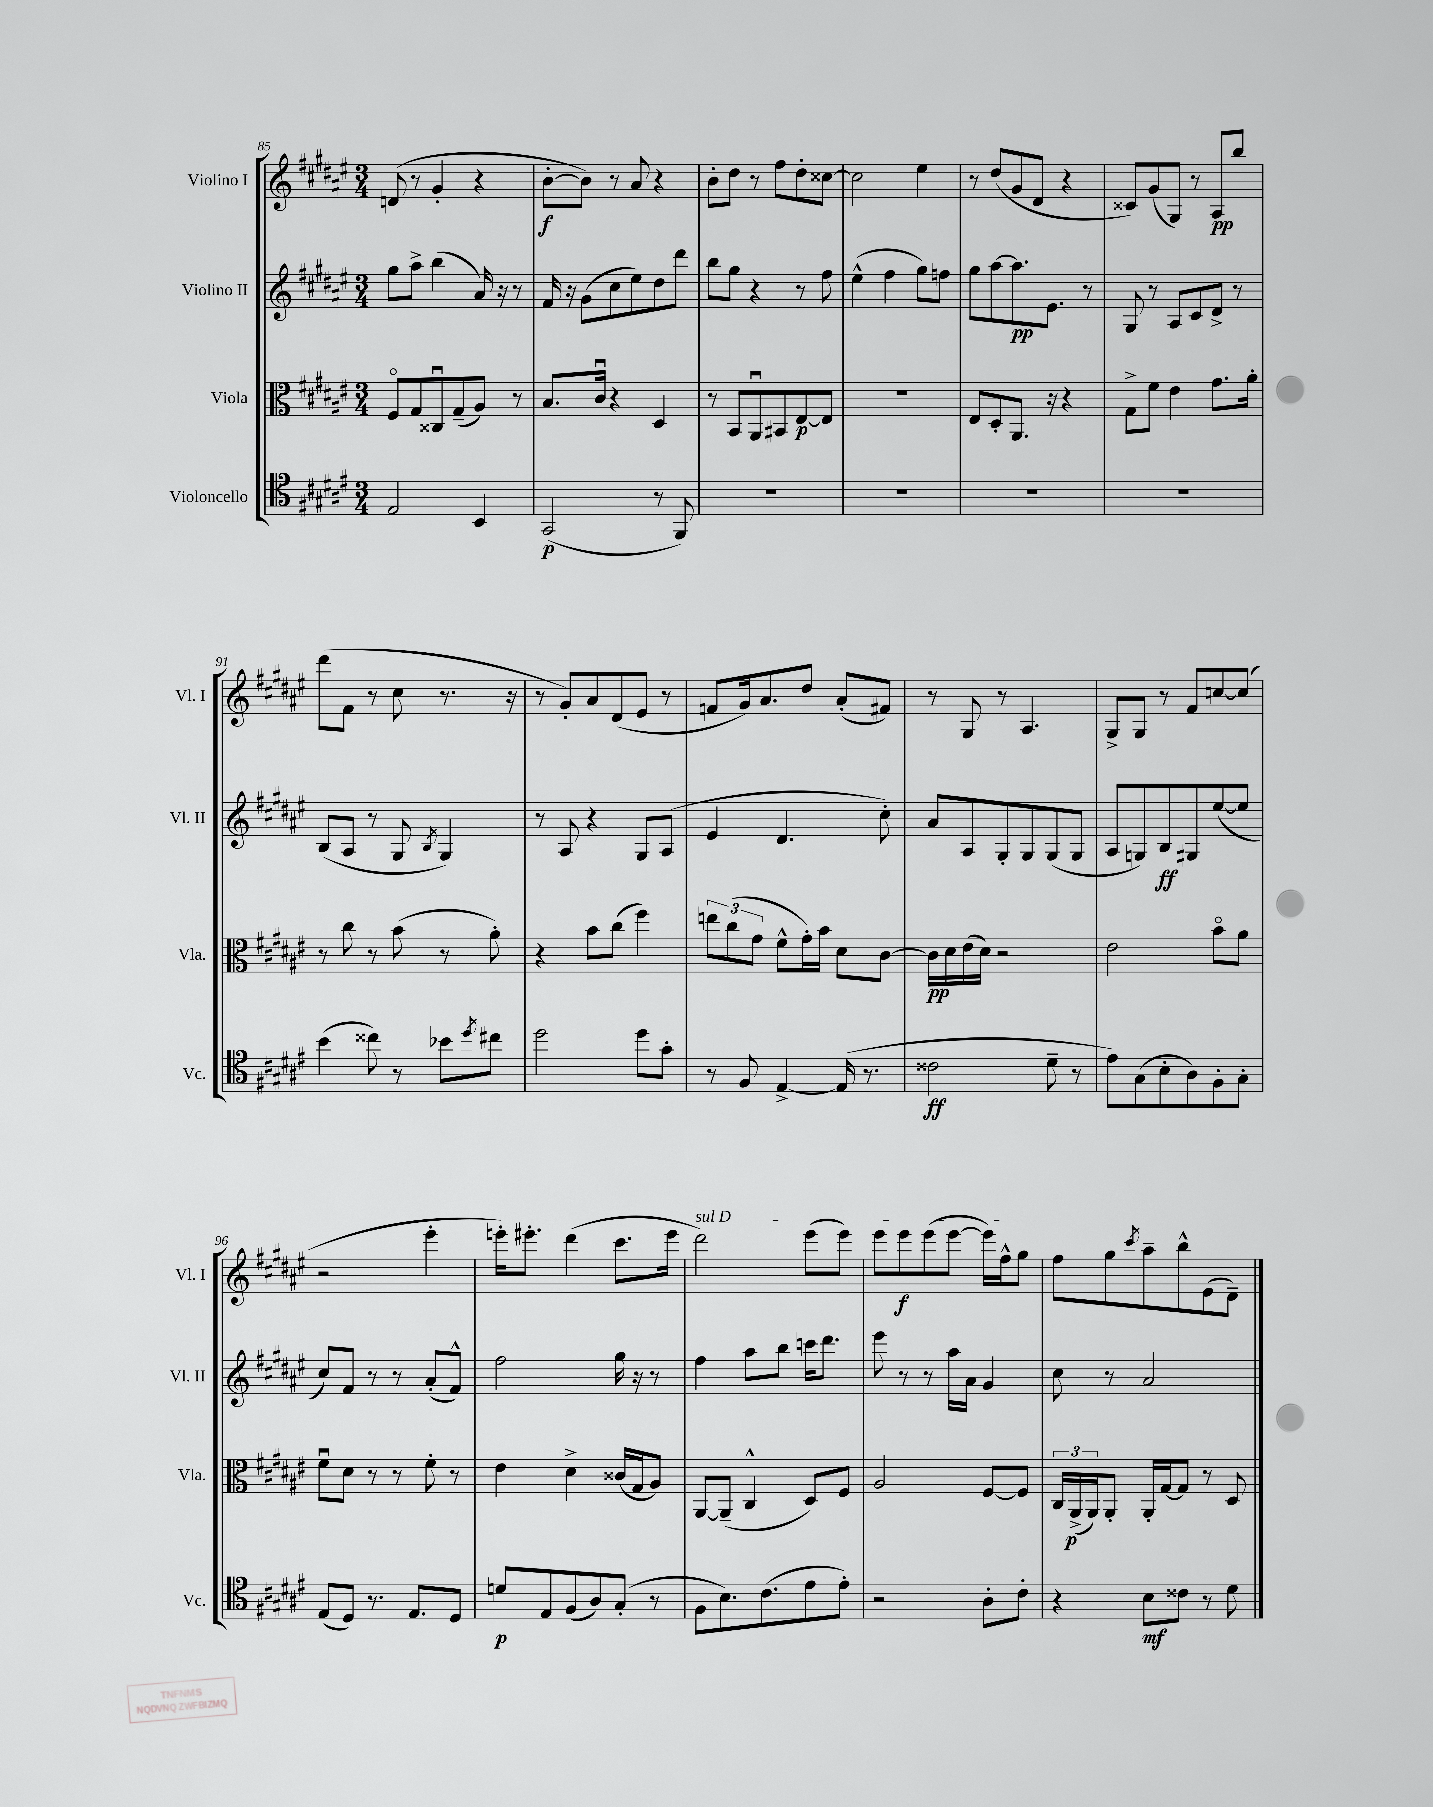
<<
\new StaffGroup <<
\new Staff = "s0" \with { instrumentName = "Violino I" shortInstrumentName = "Vl. I" } {
    \clef treble \key fis \major \numericTimeSignature \time 3/4
    d'8( r8 gis'4-. r4 |
    b'8~-.\f b'8) r8 ais'8 r4 |
    b'8-. dis''8 r8 fis''8 dis''8-. cisis''8~ |
    cisis''2 eis''4 |
    r8 dis''8( gis'8 dis'8 r4 |
    cisis'8) gis'8( gis8) r8 ais8\pp b''8 |
    dis'''8( fis'8 r8 cis''8 r8. r16 |
    r8 gis'8-.) ais'8 dis'8( eis'8 r8 |
    f'8 gis'16) ais'8. dis''8 ais'8-.( fis'8) |
    r8 gis8 r8 ais4. |
    gis8-> gis8 r8 fis'8 c''8~ c''8( |
    r2 eis'''4-. |
    e'''16-.) eis'''8.-. dis'''4( cis'''8. eis'''16 |
    \once \override TextSpanner.bound-details.left.text = \markup { \italic "sul D" } dis'''2\startTextSpan) eis'''8( eis'''8) |
    eis'''8 eis'''8\f eis'''8( eis'''8~ eis'''16) fis''16-^ gis''8\stopTextSpan |
    fis''8 gis''8 \acciaccatura { cis'''8 } ais''8-- b''8-^ eis'8( dis'8--) \bar "|." |
}
\new Staff = "s1" \with { instrumentName = "Violino II" shortInstrumentName = "Vl. II" } {
    \clef treble \key fis \major \numericTimeSignature \time 3/4
    gis''8 ais''8-> b''4( ais'16) r16 r8 |
    fis'16 r16 gis'8( cis''8 eis''8) dis''8 dis'''8 |
    b''8 gis''8 r4 r8 fis''8 |
    eis''4-^( fis''4 gis''8) f''8 |
    gis''8 ais''8~ ais''8.\pp eis'8. r8 |
    gis8 r8 ais8 cis'8 dis'8-> r8 |
    b8( ais8 r8 gis8 \acciaccatura { b8 } gis4) |
    r8 ais8 r4 gis8 ais8( |
    eis'4 dis'4. cis''8-.) |
    ais'8 ais8 gis8-. gis8 gis8( gis8 |
    ais8 g8) b8\ff gis8 eis''8~( eis''8 |
    cis''8) fis'8 r8 r8 ais'8-.( fis'8-^) |
    fis''2 gis''16 r16 r8 |
    fis''4 ais''8 b''8 c'''16 dis'''8. |
    eis'''8 r8 r8 ais''16 ais'16 gis'4 |
    cis''8 r8 ais'2 \bar "|." |
}
\new Staff = "s2" \with { instrumentName = "Viola" shortInstrumentName = "Vla." } {
    \clef alto \key fis \major \numericTimeSignature \time 3/4
    fis8\flageolet gis8 cisis8\downbow gis8--( ais8) r8 |
    b8. cis'16\downbow r4 dis4 |
    r8 b,8 ais,8\downbow bis,8 eis8~\p eis8 |
    R2. |
    eis8 dis8-. ais,8. r16 r4 |
    gis8-> fis'8 eis'4 gis'8. ais'16-. |
    r8 cis''8 r8 b'8( r8 ais'8-.) |
    r4 b'8 cis''8( fis''4) |
    \tuplet 3/2 { e''8 cis''8( gis'8 } fis'8-^ gis'16-.) b'16 dis'8 cis'8~ |
    cis'16\pp dis'16 eis'16( dis'16) r2 |
    eis'2 b'8\flageolet ais'8 |
    fis'8\downbow dis'8 r8 r8 fis'8-. r8 |
    eis'4 dis'4-> cisis'16( gis16 ais8) |
    ais,8~ ais,8--( cis4-^ dis8) fis8 |
    ais2 fis8~ fis8 |
    \tuplet 3/2 { cis16 ais,16->\p( ais,16) } ais,8-. ais,16-. gis16~ gis8 r8 dis8 \bar "|." |
}
\new Staff = "s3" \with { instrumentName = "Violoncello" shortInstrumentName = "Vc." } {
    \clef tenor \key fis \major \numericTimeSignature \time 3/4
    eis2 b,4 |
    gis,2\p( r8 fis,8) |
    R2. |
    R2. |
    R2. |
    R2. |
    b'4( cisis''8) r8 bes'8 \acciaccatura { dis''8 } cis''8 |
    dis''2 dis''8 gis'8-. |
    r8 fis8 eis4~-> eis16( r8. |
    cisis'2\ff dis'8-- r8 |
    eis'8) gis8( b8-. ais8) fis8-. gis8-. |
    eis8( dis8) r8. eis8. dis8 |
    d'8\p eis8 fis8( ais8) gis8-.( r8 |
    fis8 b8.) cis'8.( eis'8 eis'8-.) |
    r2 ais8-. cis'8-. |
    r4 b8\mf cisis'8 r8 dis'8 \bar "|." |
}
>>
>>
\layout { \context { \Score currentBarNumber = #85 } }
